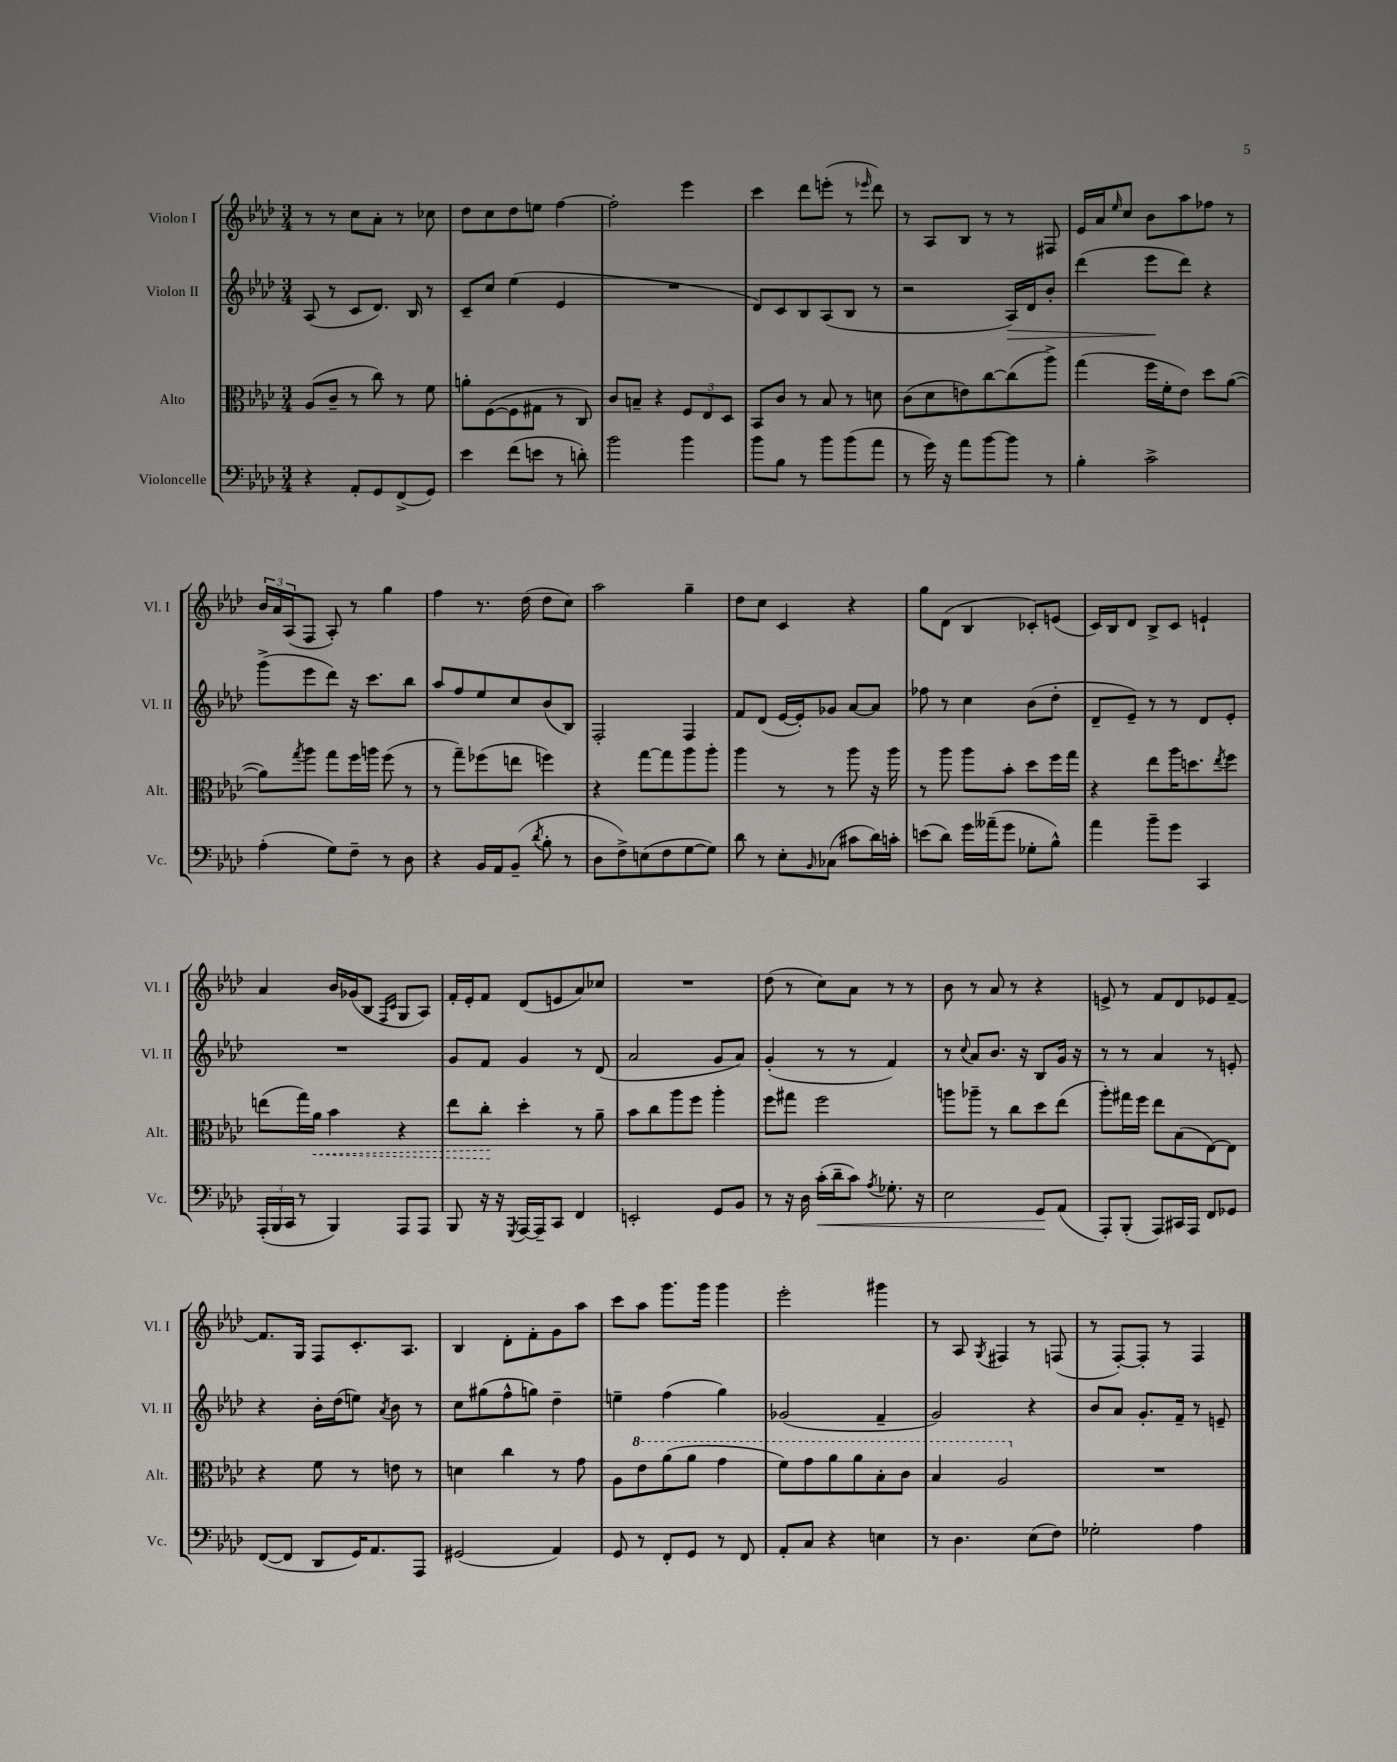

**kern	**kern	**kern	**kern
*staff4	*staff3	*staff2	*staff1
*clefF4	*clefC3	*clefG2	*clefG2
*k[b-e-a-d-]	*k[b-e-a-d-]	*k[b-e-a-d-]	*k[b-e-a-d-]
*M3/4	*M3/4	*M3/4	*M3/4
4r	(8A-/L	(8A-/	8r
.	8c~/J	8r	8r
8AA-'/L	8r	8c/L	8cc\L
8GG/	8cc\)	8.d-/J)	8a-'\J
(8FF^/	8r	.	8r
.	.	16B-/	.
8GG/J)	8f\	8r	8cc-\
=	=	=	=
4e-\	8a'\L	8c~/L	8dd-\L
.	([8F\	8cc/J	8cc\
(8f\L	8F\]	(4ee-\	8dd-\
8e\J	8G#\J	.	8ee\J
8r	8r	4e-/	[4ff\
8d'\)	8C/)	.	.
=	=	=	=
2b-\	8c/L	2.r	2ff'\]
.	8B~/J	.	.
.	4r	.	.
4b-\	12F/L	.	4eee-\
.	12E-/	.	.
.	12D-/J	.	.
=	=	=	=
8b-\L	8BB-/L	8d-/L)	4ccc\
8B-\J	8c/J	8c/	.
8r	8r	8B-/	8ddd-\L
8b-\L	8B-/	(8A-/	(8eee'\J
(8b-\	8r	8B-/J	8r
.	.	.	16qqeee-/
8a-\J	8d\	8r	8ddd-\)
=	=	=	=
8r	(8c\L	2r	8r
16g\)	8d-\	.	8A-/L
16r	.	.	.
8a-\L	8e\)	.	8B-/J
[8b-\	[8cc\	.	8r
8b-\]J	(8cc\]	16A-/LL)	8r
.	.	16d-/J	.
8r	8aa-^\J)	8b-'/J	8F#/
=	=	=	=
4B-'\	(4gg\	(4ddd-\	16e-/LL
.	.	.	16a-/J
.	.	.	16qqee-/
.	.	.	8cc/J
2c^\	16ff\LL	8eee-\L	8b-\L
.	16f'\J	.	.
.	8e-\J)	8ddd-\J)	8aa-\
.	8dd-\L	4r	8ff-\J
.	([8a-\J	.	8r
=	=	=	=
(4A-'\	8a-\]L)	(8ggg^\L	24b-/LL
.	.	.	24a-/
.	.	.	(24A-/J
.	8qgg/	.	.
.	8aa-\J	8eee-\	8F/J
8G\L)	8gg\L	8ddd-\J)	8A-'/)
8F~\J	16ff\L	16r	8r
.	16aa\JJ	8.ccc\L	.
8r	(8ff\	.	4gg\
8D-\	8r	8bb-\J	.
=	=	=	=
4r	8r	8aa-/L	4ff\
.	8gg~\L)	8ff/	.
16BB-/LL	(8ff-\	8ee-/	8.r
16AA-/J	.	.	.
(8BB-~/J	8ee\J	8cc/	.
.	.	.	(16dd-\
8qd-/	.	.	.
8B-'\	4ff\)	(8b-/	8dd-\L
8r	.	8B-/J)	8cc\J)
=	=	=	=
8D-\L	4r	2F'/	2aa-\
8F^\)	.	.	.
(8E\	[8gg\L	.	.
8F\	8gg\]	.	.
[8G\	8aa-\	4F/	4gg~\
8G\]J)	8aa-'\J	.	.
=	=	=	=
8d-\	4aa-\	8f/L	8dd-\L
8r	.	(8d-/J	8cc\J
8E-'\L	8r	[16e-/LL	4c/
.	.	16e-'/]J)	.
16qqBB-/	.	.	.
(8C-\J	8r	8g-/J	.
8c#\L	8aa-\	[8a-/L	4r
16d-\L)	16r	8a-/]J	.
16c'\JJ	16aa-\	.	.
=	=	=	=
(8e\L	8r	8ff-\	8gg\L
8d-\J)	8aa-\	8r	(8d-\J
16g\LL	8aa-\L	4cc\	4B-/
(16a--~\J	.	.	.
8g\J	8b-'\J	.	.
8G-'\L	8dd-\L	(8b-\L	8c-'/L)
8B-^^\J)	16ff\L	8dd-'\J	(8e/J
.	16gg\JJ	.	.
=	=	=	=
4a-\	4r	8d-~/L	16c/LL)
.	.	.	16B-/J
.	.	8e-~/J)	8d-/J
8b-~\L	8ee-\L	8r	8B-^/L
8g\J	16aa-\K	8r	8c/J
.	8.dd\	.	.
4CC/	.	8d-/L	4e`/
.	8qee-/	.	.
.	8ff\J	8e-'/J	.
=	=	=	=
(24AAA-'/LL	(8ee\L	2.r	4a-/
24BBB-/	.	.	.
24CC/JJ	.	.	.
8r	16gg\L)	.	.
.	16a-\JJ	.	.
4BBB-/)	4b-\	.	16b-/LL
.	.	.	(16g-/J
.	.	.	8B-/J
.	.	.	16qqF/LL
.	.	.	16qqc/JJ
8AAA-/L	4r	.	8G/L
8AAA-/J	.	.	8A-/J)
=	=	=	=
8BBB-/	8ee-\L	8g/L	16f'/LL
.	.	.	16e-'/J
16r	8cc'\J	8f/J	8f/J
16r	.	.	.
8qGGG/	.	.	.
[16AAA-/LL	4dd-'\	4g/	(8d-/L
16AAA-~/]J	.	.	.
8CC/J	.	.	8e/
4FF/	8r	8r	8a-/)
.	8a-~\	(8d-/	8cc-/J
=	=	=	=
2EE'/	8b-\L	2a-/	2.r
.	8cc\	.	.
.	8aa-\	.	.
.	8ff\J	.	.
8GG/L	4aa-'\	8g/L	.
8BB-/J	.	8a-/J)	.
=	=	=	=
8r	8ff\L	(4g'/	(8dd-\
16r	8gg#\J	.	8r
16D-\	.	.	.
(16c'\LL	2ff\	8r	8cc\L)
16d-~\J	.	.	.
8c\J)	.	8r	8a-\J
8qA-/	.	.	.
8.G-'\	.	4f/)	8r
.	.	.	8r
16r	.	.	.
=	=	=	=
2E-\	8aa\L	8r	8b-\
.	.	8qqcc/	.
.	8aa-~\J	8a-/L	8r
.	8r	8.b-/J	8a-/
.	8cc\L	.	8r
.	.	16r	.
8GG/L	8dd-\	8B-/L	4r
(8AA-/J	(8ee-\J	16g/Jk	.
.	.	16r	.
=	=	=	=
8AAA-'/L)	8aa-'\L)	8r	8e^/
(8BBB-'/J	16gg#\L	8r	8r
.	16ff\JJ	.	.
8AAA-/L)	8ee-\L	4a-/	8f/L
16CC#/L	(8B-\	.	8d-/
16AAA-/JJ	.	.	.
8FF/L	[8E-\)	8r	8e-/
8GG-/J	8E-\]J	8e'/	[8f~/J
=	=	=	=
([8FF/L	4r	4r	8.f/]L
8FF/]J	.	.	.
.	.	.	16G/Jk
8DD-/L	8f\	16b-'\LL	8F/L
.	.	(16dd-\J	.
16GG/K)	8r	8ee\J)	8.c'/
8.AA-/	.	.	.
.	.	8qa-/	.
.	8e\	8b-\	.
.	.	.	8.A-/J
8AAA-/J	8r	8r	.
=	=	=	=
(2GG#/	4d\	8cc\L	4B-/
.	.	(8gg#\	.
.	4cc\	8ff^^\	8d-'\L
.	.	8gg\J)	8f'\
4AA-/)	8r	4dd-~\	8g\
.	8g\	.	8aa-\J
=	=	=	=
8GG/	8A-\L	4ee~\	8ccc\L
8r	8ee-\	.	8aa-\J
8FF'/L	(8aa-\	(4ff\	8.ggg\L
8GG/J	8aa-\J	.	.
.	.	.	16ggg\Jk
8r	4gg\	4gg\)	4ggg\
8FF/	.	.	.
=	=	=	=
8AA-'/L	8ff\L)	(2g-/	2eee-'\
8C/J	8gg\	.	.
4r	8aa-\	.	.
.	8aa-\	.	.
4E\	8b-'\	4f~/	4ggg#\
.	8cc\J	.	.
=	=	=	=
8r	4b-/	2g/)	8r
4.D-\	.	.	8A-/
.	.	.	8qG/
.	2a-/	.	4F#/
(8E-\L	.	4r	8r
8F\J)	.	.	(8F/
=	=	=	=
2G-'\	2.r	8b-/L	8r
.	.	8a-/J	[8F'/L)
.	.	8.g'/L	8F'/]J
.	.	.	8r
.	.	16f~/Jk	.
4A-\	.	8r	4F/
.	.	8e~/	.
==	==	==	==
*-	*-	*-	*-
